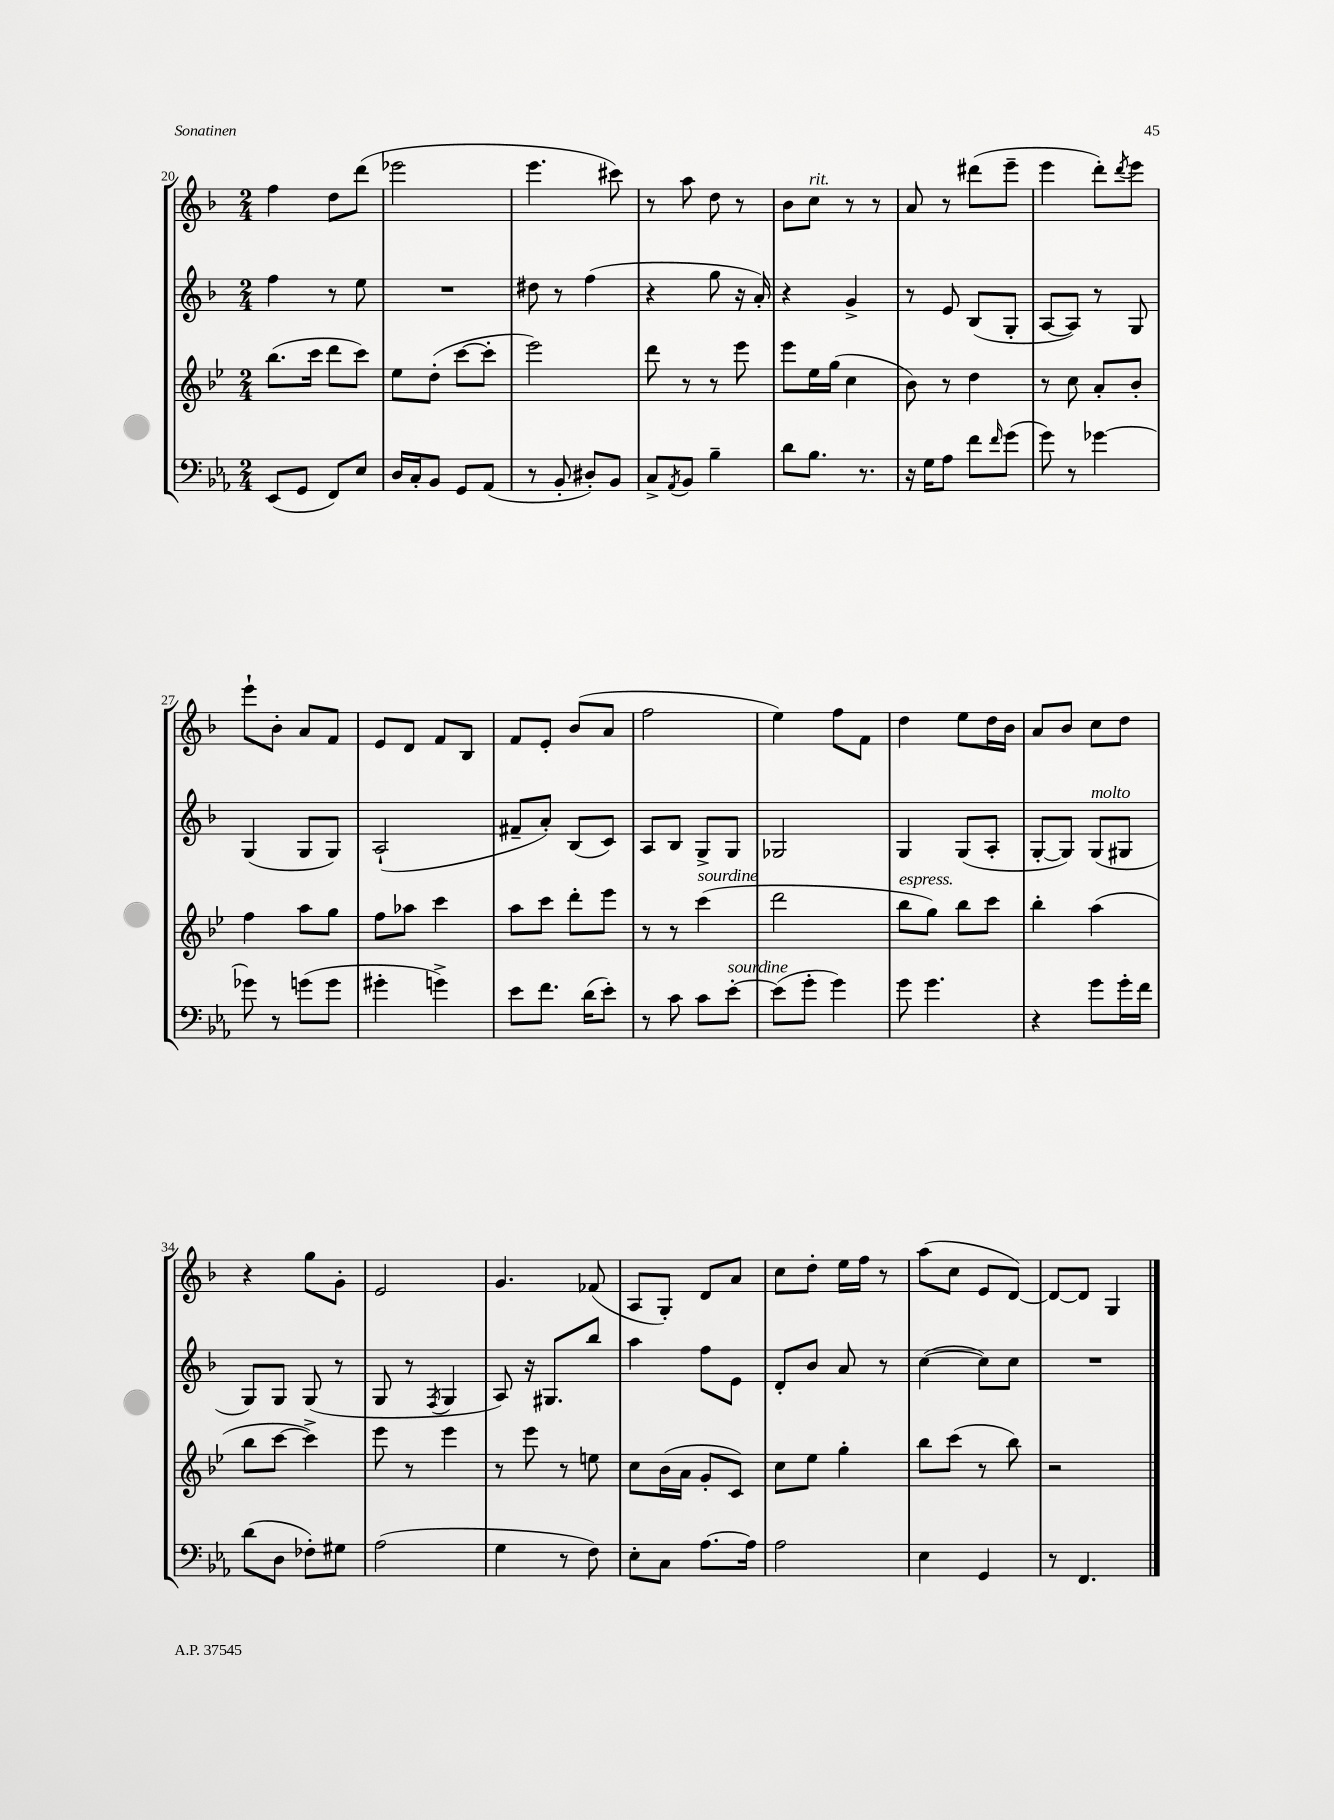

**kern	**kern	**kern	**kern
*part4	*part3	*part2	*part1
*staff4	*staff3	*staff2	*staff1
*clefF4	*clefG2	*clefG2	*clefG2
*k[b-e-a-]	*k[b-e-]	*k[b-]	*k[b-]
*M2/4	*M2/4	*M2/4	*M2/4
=20	=20	=20	=20
(8EE-/L	(8.bb-\L	4ff\	4ff\
8GG/J	.	.	.
.	16ccc\Jk	.	.
8FF/L)	8ddd\L	8r	8dd\L
8E-/J	8ccc\J)	8ee\	(8ddd\J
=21	=21	=21	=21
16D/LL	8ee-\L	2r	2eee-X\
16C'/J	.	.	.
8BB-/J	(8dd'\J	.	.
8GG/L	[8ccc\L	.	.
(8AA-/J	8ccc'\J]	.	.
=22	=22	=22	=22
8r	2eee-\)	8dd#X\	4.eee\
8BB-'/	.	8r	.
8D#X'/L)	.	(4ff\	.
8BB-/J	.	.	8ccc#X\)
=23	=23	=23	=23
8C^/L	8ddd\	4r	8r
8qAA-/	.	.	.
8BB-/J	8r	.	8aa\
4B-~\	8r	8gg\	8dd\
.	8eee-\	16r	8r
.	.	16a'/)	.
=24	=24	=24	=24
8d\L	8eee-\L	4r	8b-\L
!	!	!	!LO:TX:a:i:t=rit.
8.B-\J	16ee-\L	.	8cc\J
.	(16gg\JJ	.	.
.	4cc\	4g^/	8r
8.r	.	.	.
.	.	.	8r
=25	=25	=25	=25
16r	8b-\)	8r	8a/
16G\KL	.	.	.
8A-\J	8r	8e/	8r
8f\L	4dd\	(8B-/L	(8ddd#X\L
16qqf/	.	.	.
(8g\J	.	8G'/J	8eee~\J
=26	=26	=26	=26
8g\)	8r	[8A/L	4eee\
8r	8cc\	8A/J])	.
[4g-X\	8a'/L	8r	8ddd'\L)
.	.	.	8qddd/
.	8b-'/J	8G/	8eee\J
!!LO:LB:g=z
=27	=27	=27	=27
8g-X\]	4ff\	(4G/	8eee`\L
8r	.	.	8b-'\J
(8gn\L	8aa\L	8G/L	8a/L
8g\J	8gg\J	8G/J)	8f/J
=28	=28	=28	=28
4g#X'\	8ff\L	(2A`/	8e/L
.	8aa-X\J	.	8d/J
4gn^\)	4ccc\	.	8f/L
.	.	.	8B-/J
=29	=29	=29	=29
8e-\L	8aa\L	8f#X~/L	8f/L
8.f\J	8ccc\J	8a'/J)	8e'/J
.	8ddd'\L	(8B-/L	(8b-/L
(16d\KL	.	.	.
8e-'\J)	8eee-\J	8c/J)	8a/J
=30	=30	=30	=30
8r	8r	8A/L	2ff\
8c\	8r	8B-/J	.
!	!LO:TX:a:i:t=sourdine	!	!
8c\L	(4ccc\	8G^/L	.
!LO:TX:a:i:t=sourdine	!	!	!
[8e-'\J	.	8G/J	.
=31	=31	=31	=31
(8e-\L]	2ddd\	2G-X/	4ee\)
8g'\J	.	.	.
4g\)	.	.	8ff\L
.	.	.	8f\J
=32	=32	=32	=32
!	!LO:TX:a:i:t=espress.	!	!
8g\	8bb-\L	4G/	4dd\
4.g\	8gg\J)	.	.
.	8bb-\L	(8G/L	8ee\L
.	8ccc\J	8A'/J	16dd\L
.	.	.	16b-\JJ
=33	=33	=33	=33
4r	4bb-'\	[8G'/L	8a/L
.	.	8G/J])	8b-/J
!	!	!LO:TX:a:i:t=molto	!
8g\L	(4aa\	(8G/L	8cc\L
16g'\L	.	8G#X/J	8dd\J
16f\JJ	.	.	.
!!LO:LB:g=z
=34	=34	=34	=34
(8d\L	8bb-\L	8G/L)	4r
8D\J	[8ccc\J	8G/J	.
8F-X'\L)	4ccc^\])	(8G/	8gg\L
8G#X\J	.	8r	8g'\J
=35	=35	=35	=35
(2A-\	8eee-\	8G/	2e/
.	8r	8r	.
.	.	8qF/	.
.	4eee-\	4G/	.
=36	=36	=36	=36
4G\	8r	8A/)	4.g/
.	8eee-\	16r	.
.	.	8.G#X/L	.
8r	8r	.	.
8F\)	8een\	8bb-/J	(8f-X/
=37	=37	=37	=37
8E-'\L	8cc\L	4aa\	8A/L
8C\J	(16b-\L	.	8G'/J)
.	16a\JJ	.	.
[8.A-\L	8g'/L	8ff\L	8d/L
.	8c/J)	8e\J	8a/J
16A-\Jk]	.	.	.
=38	=38	=38	=38
2A-\	8cc\L	8d'/L	8cc\L
.	8ee-\J	8b-/J	8dd'\J
.	4gg'\	8a/	16ee\LL
.	.	.	16ff\JJ
.	.	8r	8r
=39	=39	=39	=39
4E-\	8bb-\L	([4cc\	(8aa\L
.	(8ccc\J	.	8cc\J
4GG/	8r	8cc\L])	8e/L
.	8bb-\)	8cc\J	[8d/J)
=40	=40	=40	=40
8r	2r	2r	8d/L_
4.FF/	.	.	8d/J]
.	.	.	4G/
==	==	==	==
*-	*-	*-	*-
